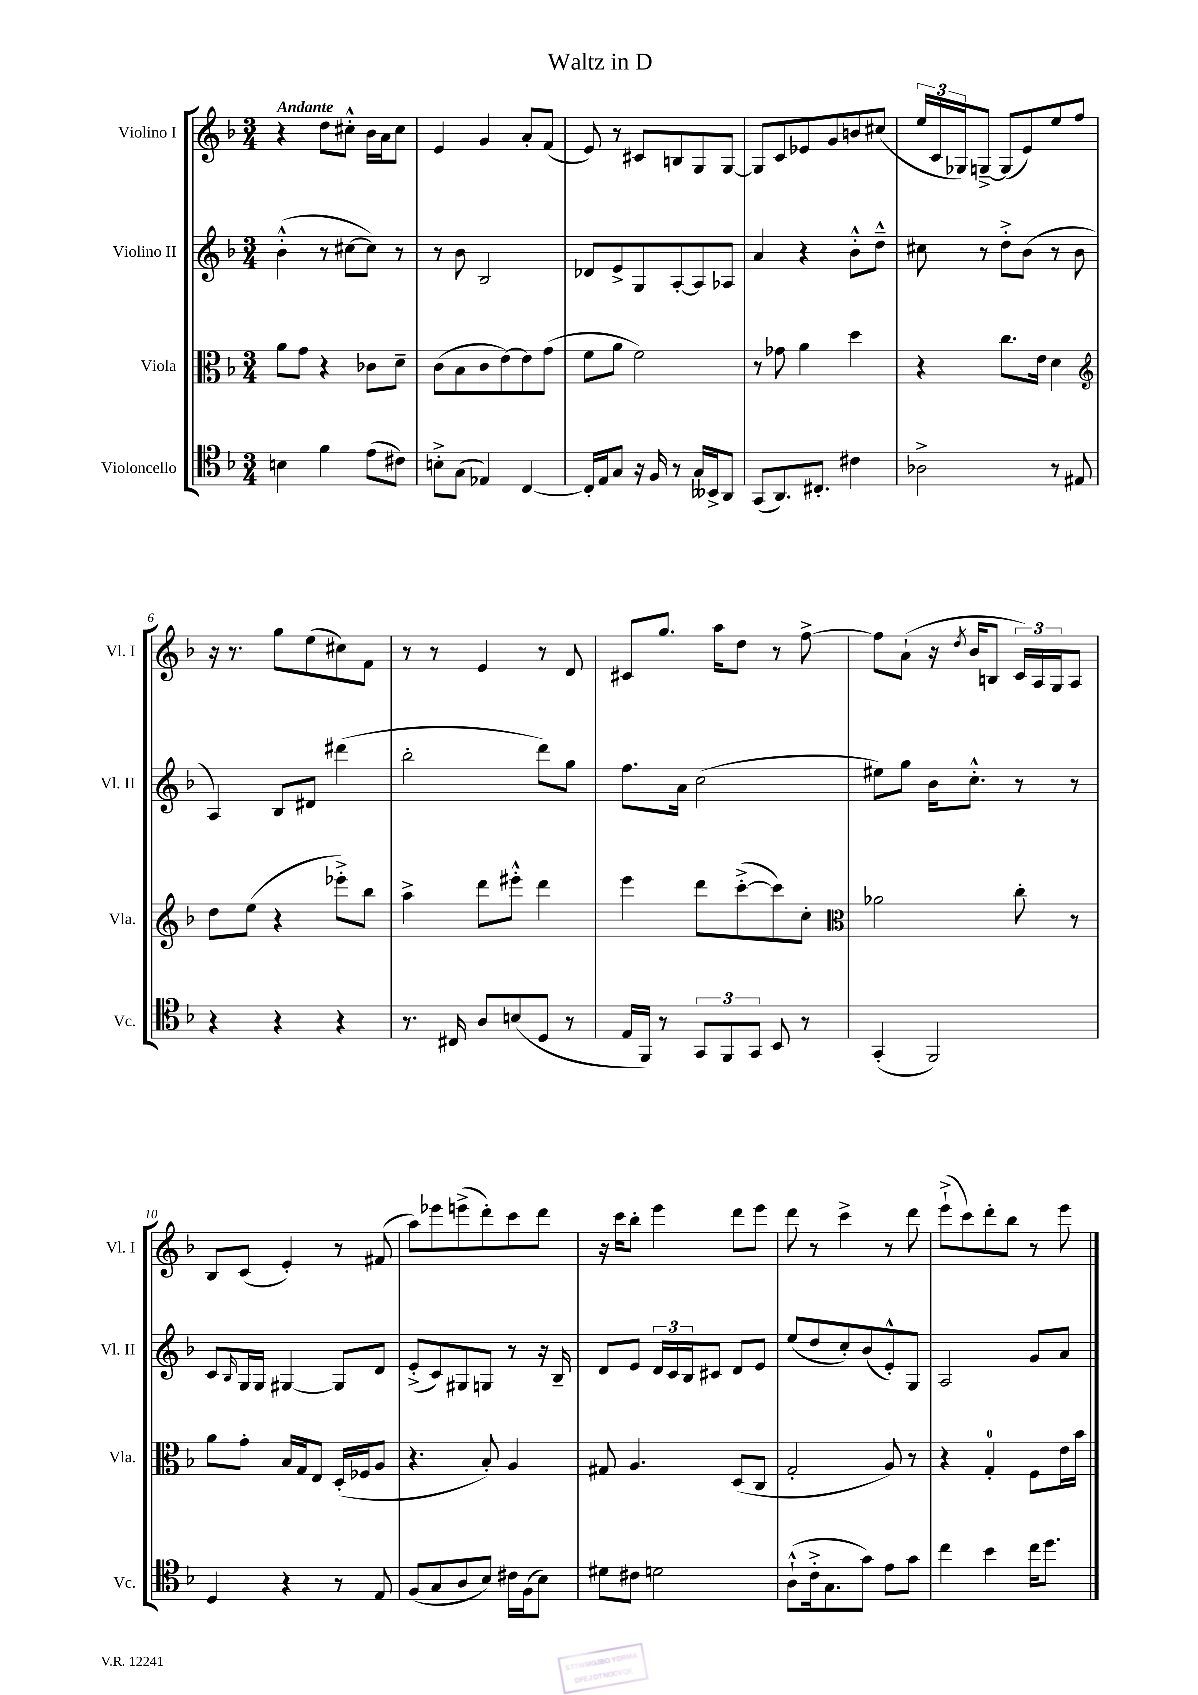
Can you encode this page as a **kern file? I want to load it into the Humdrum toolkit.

**kern	**kern	**kern	**kern
*staff4	*staff3	*staff2	*staff1
*clefC4	*clefC3	*clefG2	*clefG2
*k[b-]	*k[b-]	*k[b-]	*k[b-]
*M3/4	*M3/4	*M3/4	*M3/4
4B	8a	(4b-'^^	4r
.	8g	.	.
4f	4r	8r	8dd
.	.	[8cc#	8cc#'^^
(8e	8c-	8cc#])	16b-
.	.	.	16a
8c#)	8d~	8r	8cc#
=	=	=	=
8B'^	(8c	8r	4e
(8G	8B-	8b-	.
4E-)	8c	2B-	4g
.	[8e)	.	.
[4C	8e]	.	8a'
.	(8g	.	(8f
=	=	=	=
16C']	8f	8d-	8e)
16E	.	.	.
8G	8a	8e^	8r
16r	2f)	8G	8c#
16F	.	.	.
8r	.	[8A'	8B
16G	.	8A]	8G
16BB--^	.	.	.
8AA	.	8A-	[8G
=	=	=	=
(8GG	8r	4a	8G]
8.AA)	8g-	.	8c
.	4a	4r	8e-
8.C#'	.	.	.
.	.	.	8g
4c#	4dd	8b-'^^	8b
.	.	8dd~^^	(8cc#
=	=	=	=
2A-^	4r	8cc#	24ee
.	.	.	24c
.	.	.	24G-)
.	.	8r	[8G~^
.	8.cc	8dd'^	(8G]
.	.	(8b-	8e)
.	16e	.	.
8r	4d	8r	8ee
8E#	.	8b-	8ff
=	=	=	=
*	*clefG2	*	*
4r	8dd	4A)	16r
.	.	.	8.r
.	(8ee	.	.
4r	4r	8B-	8gg
.	.	8d#	(8ee
4r	8eee-'^)	(4ddd#	8cc#)
.	8bb-	.	8f
=	=	=	=
8.r	4aa^	2bb-'	8r
.	.	.	8r
16C#	.	.	.
8A	8ddd	.	4e
(8B	8eee#'^^	.	.
8D	4ddd	8ddd)	8r
8r	.	8gg	8d
=	=	=	=
16E	4eee	8.ff	8c#
16FF)	.	.	.
8r	.	.	8.gg
.	.	16a	.
12GG	8ddd	(2cc	.
.	.	.	16aa
12FF	.	.	.
.	([8ccc'^	.	8dd
12GG	.	.	.
8BB-	8ccc])	.	8r
8r	8cc'	.	[8ff^
=	=	=	=
*	*clefC3	*	*
(4GG'	2a-	8ee#)	8ff]
.	.	8gg	(8a`
2FF)	.	16b-	16r
.	.	.	8qdd
.	.	8.cc'^^	16b-
.	.	.	8B
.	8cc'	8r	24c)
.	.	.	24A
.	.	.	24G
.	8r	8r	8A
=	=	=	=
4D	8a	8c	8B-
.	.	16qqB-	.
.	8g'	16G	(8c
.	.	16G	.
4r	16B-	[4G#	4e')
.	16G	.	.
.	8E	.	.
8r	(16D'	8G#]	8r
.	16F-	.	.
8E	8A	8d	(8f#
=	=	=	=
(8F	4.r	(8e'^	8aa)
8G	.	8c)	8eee-
8A	.	8G#	(8eee^
8B-)	8B-')	8G	8ddd')
16c#	4A	8r	8ccc
(16F	.	.	.
8B-)	.	16r	8ddd
.	.	16B-~	.
=	=	=	=
8d#	8G#	8d	16r
.	.	.	16ccc
8c#	4.A	8e	8bb-'
2d	.	24d	4eee
.	.	24c	.
.	.	24B-	.
.	.	8c#	.
.	(8D	8d	8ddd
.	8C	8e	8eee
=	=	=	=
(8A`^^	2G'	(8ee	8ddd
16c'^	.	8dd	8r
8.G	.	.	.
.	.	8cc')	4ccc^
8g)	.	(8b-	.
8e	8A)	8e'^^)	8r
8g	8r	8G	8ddd
=	=	=	=
4cc	4r	2A	(8eee`^
.	.	.	8ccc)
4b-	4G'	.	8ddd'
.	.	.	8bb-
16cc	8F	8g	8r
8.dd	.	.	.
.	16e	8a	8eee
.	16b-	.	.
==	==	==	==
*-	*-	*-	*-
